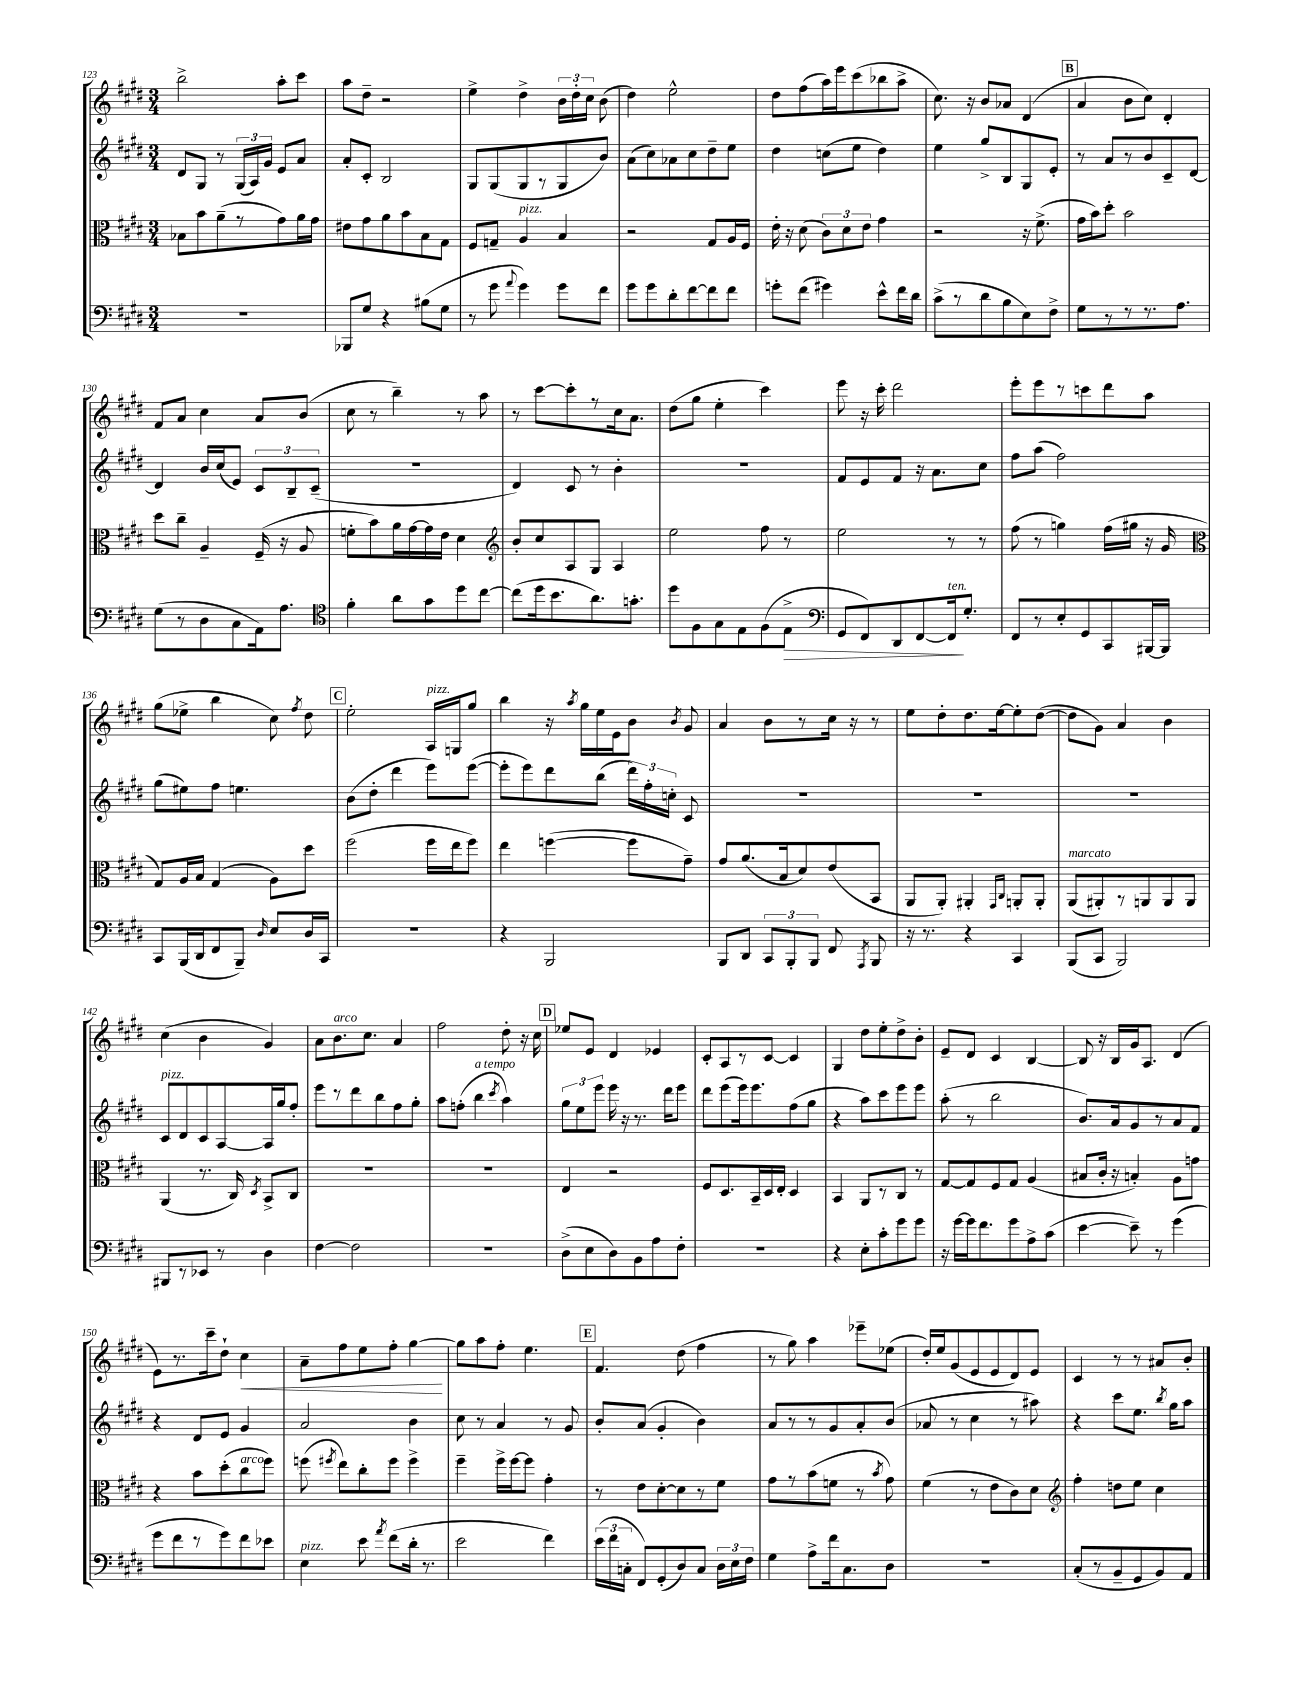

**kern	**kern	**kern	**kern
*staff4	*staff3	*staff2	*staff1
*clefF4	*clefC3	*clefG2	*clefG2
*k[f#c#g#d#]	*k[f#c#g#d#]	*k[f#c#g#d#]	*k[f#c#g#d#]
*M3/4	*M3/4	*M3/4	*M3/4
2.r	8B-	8d#	2bb^
.	8b	8G#	.
.	(8a~	8r	.
.	8r	(24G#	.
.	.	24A)	.
.	.	24g#	.
.	8g#)	8e	8aa'
.	16a	8a	8ccc#
.	16g#	.	.
=	=	=	=
8BBB-	8e#	8a'	8aa
8G#	8g#	8c#'	8dd#~
4r	8a	2B	2r
.	8b	.	.
(8B#	8B	.	.
8G#	8G#	.	.
=	=	=	=
8r	8F#	8G#	4ee^
8g#	8G~	(8G#	.
8qqa	.	.	.
4g#)	4A	8G#	4dd#^
.	.	8r	.
8g#	4B	8G#	24b
.	.	.	24dd#'
.	.	.	24cc#
8f#	.	8b)	(8b
=	=	=	=
8g#	2r	(8a	4dd#)
8g#	.	8cc#)	.
8d#'	.	8a-	2ee^^
[8f#	.	8cc#	.
8f#]	8G#	8dd#~	.
8f#	16A	8ee	.
.	16F#	.	.
=	=	=	=
8g'	16e'	4dd#	8dd#
.	16r	.	.
(8f#	(8d#	.	(8ff#
4g#)	12c#)	(8cc	16aa)
.	.	.	16eee
.	12d#	.	.
.	.	8ee	(8ccc#
.	12e	.	.
8e^^	4g#	4dd#)	8bb-
16f#	.	.	8aa^
16d#	.	.	.
=	=	=	=
(8c#^	2r	4ee	8.cc#)
8r	.	.	.
.	.	.	16r
8d#	.	8gg#^	8b
8B	.	8B	8a-
8E)	16r	8G#	(4d#
.	(8.f#^	.	.
8F#^	.	8e'	.
=	=	=	=
8G#	16g#	8r	4a
.	16b)	.	.
8r	8dd#'	8a	.
8r	2b	8r	8b
8.r	.	8b	8cc#)
.	.	8c#~	4d#'
8.A	.	.	.
.	.	[8d#	.
=	=	=	=
(8G#	8dd#	4d#]	8f#
8r	8cc#~	.	8a
8D#	4A~	16b	4cc#
.	.	(16cc#	.
8C#	.	8e)	.
16AA)	(16F#~	12c#	8a
8.A	16r	.	.
.	.	12B~	.
.	8A	.	(8b
.	.	(12c#~	.
=	=	=	=
*clefC4	*	*	*
4f#'	8f'	2.r	8cc#
.	8b)	.	8r
8a	16a	.	4bb~)
.	[16g#	.	.
8g#	16g#]	.	.
.	16e	.	.
8dd#	4d#	.	8r
[8cc#	.	.	8aa
=	=	=	=
*	*clefG2	*	*
(8cc#]	8b'	4d#)	8r
16dd#	8cc#	.	[8ccc#
8.b	.	.	.
.	8A	8c#	8ccc#']
8.a)	8G#	8r	8r
.	4A	4b'	16cc#
8.g'	.	.	8.a
=	=	=	=
8dd#	2ee	2.r	(8dd#
8F#	.	.	8gg#
8G#	.	.	4ee'
8E	.	.	.
(8F#	8ff#	.	4ccc#)
8E^	8r	.	.
=	=	=	=
*clefF4	*	*	*
8GG#	2ee	8f#	8eee
8FF#)	.	8e	16r
.	.	.	16ccc#'
8DD#	.	8f#	2ddd#
[8FF#	.	16r	.
.	.	8.a	.
16FF#]	8r	.	.
8.G#'	.	.	.
.	8r	8cc#	.
=	=	=	=
8FF#	(8ff#	8ff#	8eee'
8r	8r	(8aa	8eee
8E'	4gg)	2ff#)	8r
8GG#	.	.	8ccc
8CC#	(16ff#	.	8ddd#
.	16gg#	.	.
[16BBB#	16r	.	8aa
16BBB#]	16g#	.	.
=	=	=	=
*	*clefC3	*	*
8CC#	8G#)	(8gg#	(8gg#
(16BBB	16A	8ee#)	8ee-^
16DD#	16B	.	.
8FF#	(4G#	8ff#	4bb
8BBB~)	.	4.ee	.
16qqD#	.	.	.
8E	8A)	.	8cc#)
.	.	.	8qff#
16D#	8dd#	.	8dd#
16CC#	.	.	.
=	=	=	=
2.r	(2ff#	(8b	2ee'
.	.	8dd#'	.
.	.	4ddd#	.
.	16ff#	8eee)	16A
.	16ee	.	16G
.	8ff#)	([8eee	8gg#
=	=	=	=
4r	4ee	8eee']	4bb
.	.	8eee)	.
2BBB	([4ff	8ddd#	16r
.	.	.	8qaa
.	.	.	16gg#
.	.	(8bb	16ee
.	.	.	16e
.	8ff]	24ddd#)	8b
.	.	24ff#'	.
.	.	24cc'	.
.	.	.	8qb
.	8g#~)	8c#	8g#
=	=	=	=
8BBB	8g#	2.r	4a
8DD#	(8.a	.	.
12CC#	.	.	8b
.	16B	.	.
12BBB'	.	.	.
.	8d#)	.	8r
12BBB	.	.	.
8FF#	(8e	.	16cc#
.	.	.	16r
8qAAA	.	.	.
8BBB	8BB	.	8r
=	=	=	=
16r	8AA	2.r	8ee
8.r	.	.	.
.	8AA')	.	8dd#'
4r	4AA#'	.	8.dd#
.	.	.	[16ee
.	16qqGG#	.	.
.	16qqC#	.	.
4CC#	8AA'	.	8ee']
.	8AA'	.	([8dd#
=	=	=	=
(8BBB	(8AA	2.r	8dd#]
8CC#	8AA#')	.	8g#)
2BBB)	8r	.	4a
.	8AA	.	.
.	8AA	.	4b
.	8AA	.	.
=	=	=	=
8BBB#	(4AA	8c#	(4cc#
8r	.	8d#	.
8EE-	8.r	8c#	4b
8r	.	[8A	.
.	16C#)	.	.
.	8qD#	.	.
4D#	8BB^	16A]	4g#)
.	.	16gg#	.
.	8C#	8ff#'	.
=	=	=	=
[4F#	2.r	8eee	8a
.	.	8r	8.b
2F#]	.	8ddd#	.
.	.	.	8.cc#
.	.	8bb	.
.	.	8ff#	4a
.	.	8gg#'	.
=	=	=	=
2.r	2.r	8aa	2ff#
.	.	(8ff'	.
.	.	4bb	.
.	.	8qccc#	.
.	.	4aa)	8dd#'
.	.	.	16r
.	.	.	16cc#
=	=	=	=
(8D#^	4E	12gg#	8ee-
.	.	12ee	.
8E	.	.	8e
.	.	12eee	.
8D#)	2r	16eee	4d#
.	.	16r	.
8BB	.	8.r	.
8A	.	.	4e-
.	.	16ddd#	.
8F#'	.	8eee	.
=	=	=	=
2.r	8F#	8ddd#	8c#'
.	8.D#	(8eee	8A
.	.	16eee)	8r
.	16BB~	8.eee	.
.	16D#	.	[8c#
.	16E'	.	.
.	4D#	(8ff#	4c#]
.	.	8gg#	.
=	=	=	=
4r	4BB	4r	4G#
8E'	8AA	8aa)	8dd#
8c#'	8r	8ccc#	8ee'
8g#	8C#	8eee	8dd#^
8g#	8r	8eee	8b'
=	=	=	=
16r	[8G#	(8aa'	8e~
[16g#	.	.	.
16g#]	8G#]	8r	8d#
8.f#	.	.	.
.	8F#	2bb	4c#
8g#	8G#	.	.
8A^	(4A	.	[4B
(8c#	.	.	.
=	=	=	=
[4e	8B#	8.b)	8B]
.	16c#'	.	16r
.	16r	16a	16B
8e~])	4B')	8g#	16g#
.	.	.	8.A
8r	.	8r	.
(4g#	8A	8a	(4d#
.	8g	8f#	.
=	=	=	=
8g#	4r	4r	8e)
8f#	.	.	8.r
8r	8b	8d#	.
.	.	.	16ccc#~
8g#)	(8dd#'	8e	8dd#`
8f#	8cc#	4g#	4cc#
8e-	8ff#)	.	.
=	=	=	=
4E	(8ff	2a	8a~
.	8qff#	.	.
.	8ee)	.	8ff#
8e	8cc#'	.	8ee
8qa	.	.	.
(8f#	8ff#	.	8ff#'
16d#'	4ff#^	4b	[4gg#
8.r	.	.	.
=	=	=	=
2e	4ff#~	8cc#	8gg#]
.	.	8r	8aa
.	16ff#^	4a	8ff#'
.	[16ff#	.	.
.	8ff#]	.	4.ee
4f#)	4g#'	8r	.
.	.	8g#	.
=	=	=	=
(24e	8r	8b'	4.f#
24f#	.	.	.
24C'	.	.	.
8FF#)	8e	(8a	.
(8GG#'	[8d#'	4g#'	.
8D#)	8d#]	.	(8dd#
8C	8r	4b)	4ff#
24D#	8f#	.	.
24E	.	.	.
24F#	.	.	.
=	=	=	=
4G#	8g#	8a	8r
.	8r	8r	8gg#)
8A^	(8b	8r	4aa
16f#	8f	8g#	.
8.C#	.	.	.
.	8r	8a'	8eee-~
.	8qb	.	.
8D#	8g#)	(8b	(8ee-
=	=	=	=
2.r	(4f#	8a-	16dd#')
.	.	.	16ee
.	.	8r	(8g#
.	8r	4cc#	8e
.	8e	.	8e
.	8c#)	8r	8d#)
.	8d#	8aa#)	8e
=	=	=	=
*	*clefG2	*	*
(8C#'	4ff#'	4r	4c#
8r	.	.	.
8BB~	8dd	8ccc#	8r
8GG#	8ee	8.ee	8r
8BB)	4cc#	.	8a#
.	.	8qbb	.
.	.	16gg#	.
8AA	.	8aa	8b'
==	==	==	==
*-	*-	*-	*-
